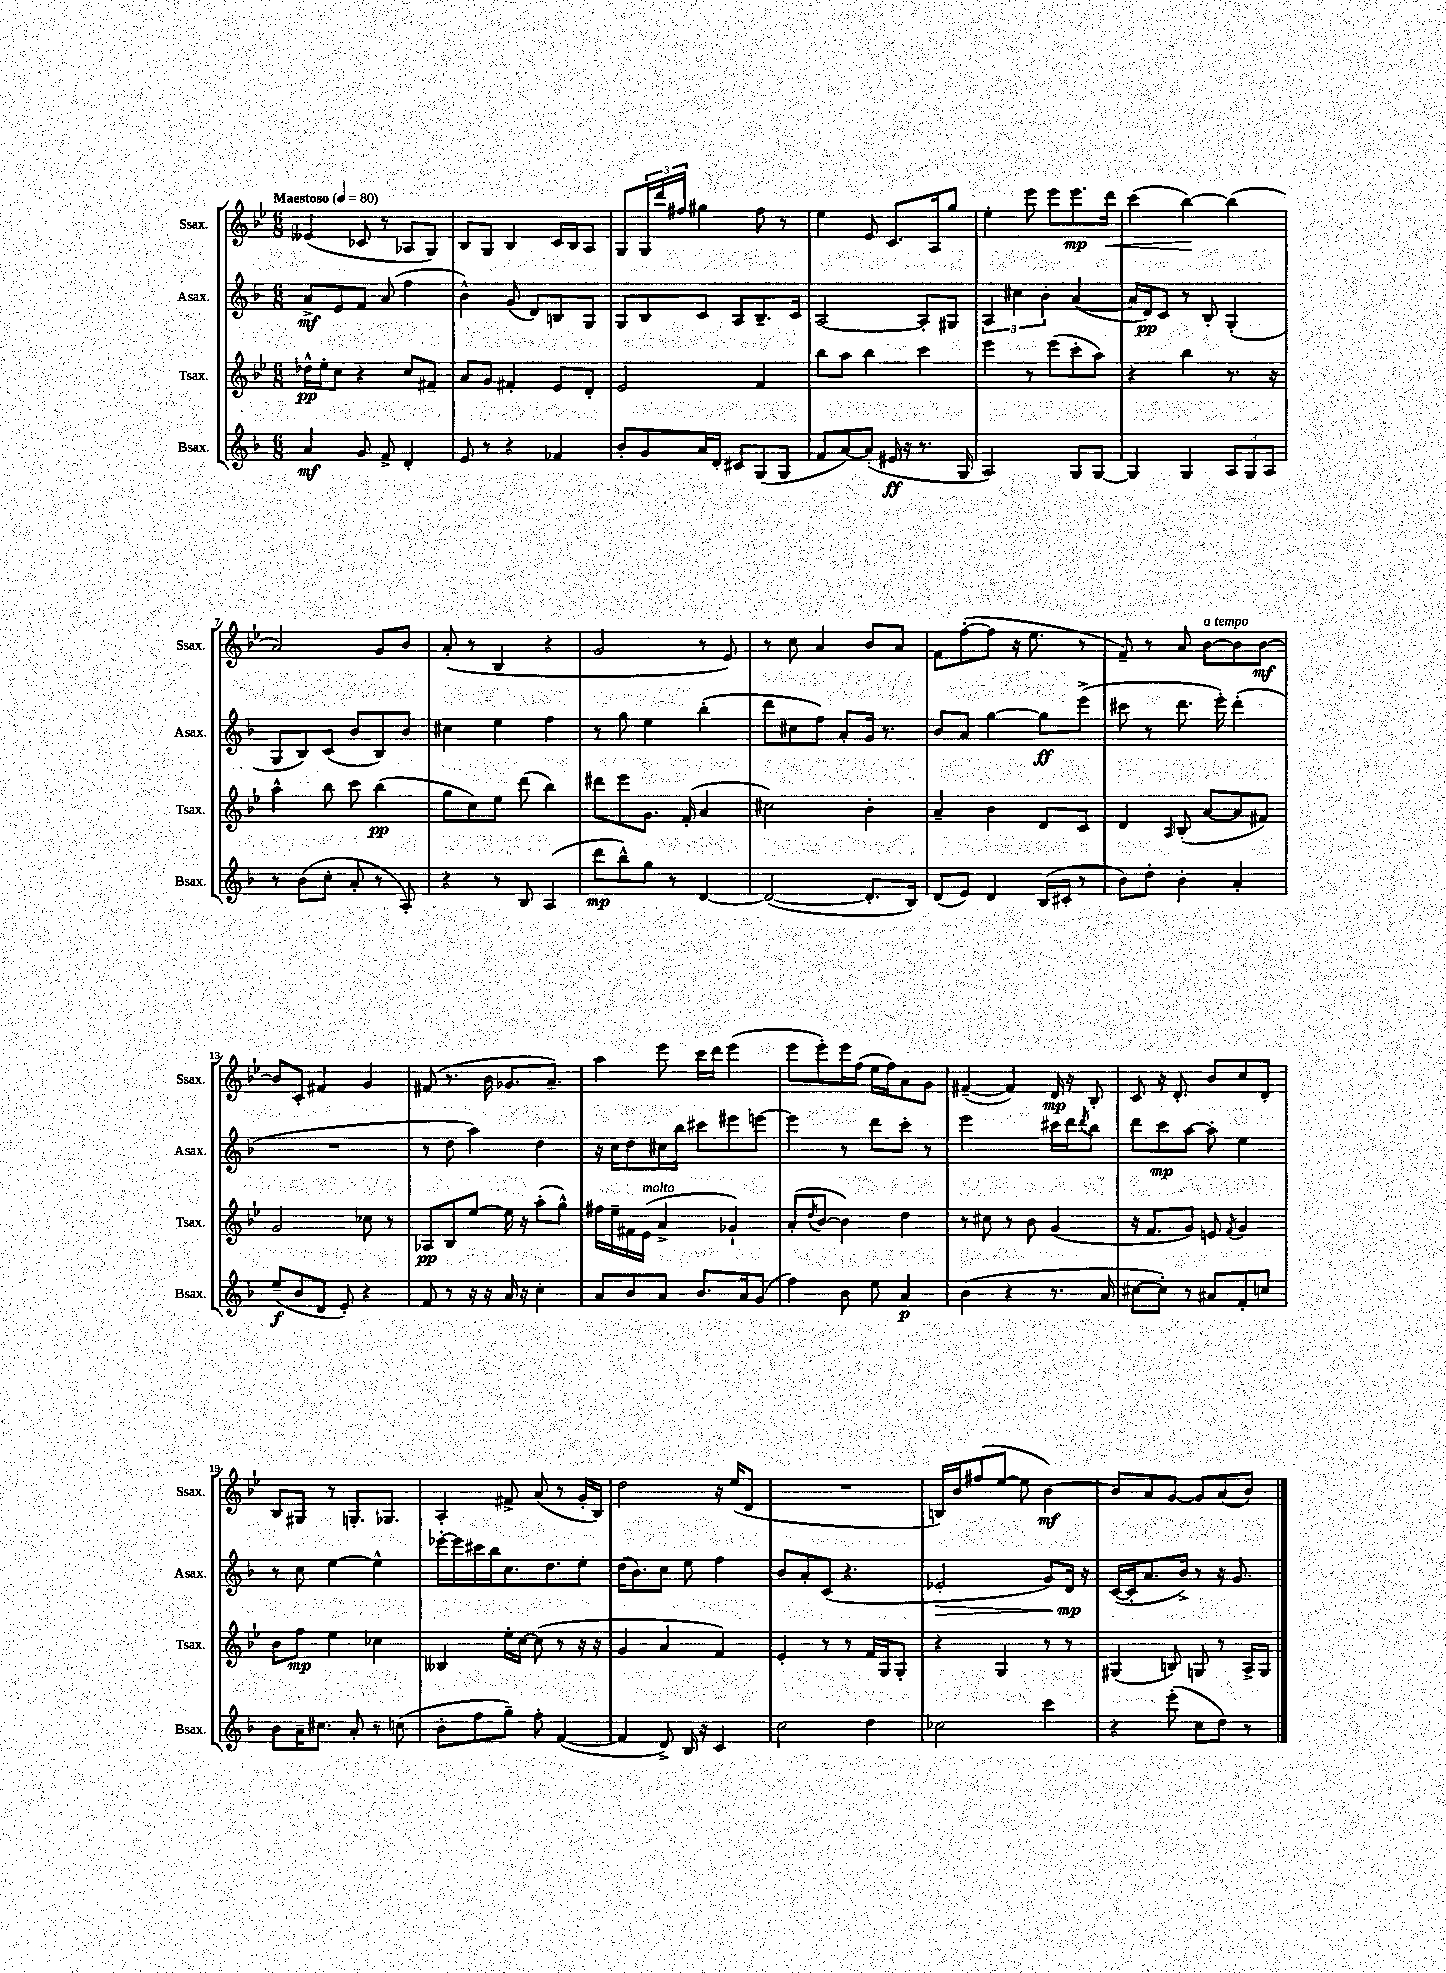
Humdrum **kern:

**kern	**dynam	**kern	**dynam	**kern	**dynam	**kern	**dynam
*part4	*part4	*part3	*part3	*part2	*part2	*part1	*part1
*staff4	*staff4	*staff3	*staff3	*staff2	*staff2	*staff1	*staff1
*I"Bsax.	*	*I"Tsax.	*	*I"Asax.	*	*I"Ssax.	*
*I'Bsax.	*	*I'Tsax.	*	*I'Asax.	*	*I'Ssax.	*
*clefG2	*	*clefG2	*	*clefG2	*	*clefG2	*
*k[b-]	*	*k[b-e-]	*	*k[b-]	*	*k[b-e-]	*
*M6/8	*	*M6/8	*	*M6/8	*	*M6/8	*
*MM80	*	*MM80	*	*MM80	*	*MM80	*
=1	=1	=1	=1	=1	=1	=1	=1
!	!	!	!	!	!	!LO:TX:a:B:t=Maestoso	!
4a/	mf	16dd-X^^\LL	pp	8a^/L	mf	(4e--X/	.
.	.	16ee-'\J	.	.	.	.	.
.	.	8cc\J	.	8e/	.	.	.
8g/	.	4r	.	8f/J	.	8c-X/	.
8f^/	.	.	.	(8a/	.	8r	.
4d'/	.	8cc/L	.	4ff\	.	8A-X/L	.
.	.	8f#X~/J	.	.	.	8G/J)	.
=2	=2	=2	=2	=2	=2	=2	=2
8e/	.	8a/L	.	4b-^^\)	.	8B-/L	.
8r	.	8g/J	.	.	.	8G/J	.
4r	.	4f#X'/	.	(8g/	.	4B-/	.
.	.	.	.	8d/L)	.	.	.
4f-X/	.	8e-/L	.	8Bn/	.	16c/LL	.
.	.	.	.	.	.	16B-/J	.
.	.	8d'/J	.	8G/J	.	8A/J	.
=3	=3	=3	=3	=3	=3	=3	=3
8b-'/L	.	2e-/	.	8G/L	.	8G/L	.
8g/	.	.	.	8B-/	.	24G/L	.
.	.	.	.	.	.	24ddd/	.
.	.	.	.	.	.	24ff#X/JJ	.
16a/L	.	.	.	8c/J	.	4gg#X\	.
16d'/JJ	.	.	.	.	.	.	.
8c#X/L	.	.	.	8A/L	.	.	.
(8G/	.	4f/	.	8.B-~/	.	8ff#\	.
8G/J	.	.	.	.	.	8r	.
.	.	.	.	16c/Jk	.	.	.
=4	=4	=4	=4	=4	=4	=4	=4
8f/L	.	8bb-\L	.	[2A/	.	4ee-\	.
[8a/)	.	8aa\J	.	.	.	.	.
(8a'/J]	.	4bb-\	.	.	.	8e-/	.
16e#X/	ff	.	.	.	.	8.c/L	.
16r	.	.	.	.	.	.	.
8.r	.	4ccc\	.	8A'/L]	.	.	.
.	.	.	.	.	.	16A/k	.
.	.	.	.	8G#X/J	.	8gg/J	.
16G/	.	.	.	.	.	.	.
=5	=5	=5	=5	=5	=5	=5	=5
2A/)	.	4eee-\	.	6A/	.	4ee-'\	.
.	.	.	.	6cc#X\	.	.	.
.	.	8r	.	.	.	8eee-\	.
.	.	.	.	6b-'\	.	.	.
.	.	(8eee-\L	.	.	.	8eee-\L	.
8G/L	.	8ccc'\	.	([4a/	.	8.eee-\	mp
[8G/J	.	8aa\J)	.	.	.	.	.
!	!	!	!	!	!	!	!LO:HP:b
.	.	.	.	.	.	16ddd\Jk	<
=6	=6	=6	=6	=6	=6	=6	=6
4G/]	.	4r	.	16a/LL]	.	(4ccc\	.
.	.	.	.	16d/J)	pp	.	.
.	.	.	.	8c/J	.	.	.
4G/	.	4bb-\	.	8r	.	[4bb-\)	.
.	.	.	.	8B-'/	.	.	.
12A/L	.	8.r	.	(4G'/	.	(4bb-\]	[
12G/	.	.	.	.	.	.	.
12A/J	.	.	.	.	.	.	.
.	.	16r	.	.	.	.	.
!!LO:LB:g=z
=7	=7	=7	=7	=7	=7	=7	=7
8r	.	4aa^^\	.	8G/L	.	2a/)	.
(8b-\L	.	.	.	8B-/)	.	.	.
8cc'\J	.	8bb-\	.	(8c/J	.	.	.
8a'/	.	8ccc\	.	8b-/L	.	.	.
8r	.	(4bb-\	pp	8B-/)	.	8g/L	.
8A'/)	.	.	.	8b-/J	.	8b-/J	.
=8	=8	=8	=8	=8	=8	=8	=8
4r	.	8gg\L	.	4cc#X\	.	(8a'/	.
.	.	8cc\)	.	.	.	8r	.
8r	.	8ee-\J	.	4ee\	.	4B-/	.
8B-/	.	(8ddd\	.	.	.	.	.
(4A/	.	4bb-\)	.	4ff\	.	4r	.
=9	=9	=9	=9	=9	=9	=9	=9
8ddd\L	mp	8ddd#X\L	.	8r	.	2g/	.
8bb-^^\)	.	8eee-\	.	8gg\	.	.	.
8gg\J	.	8.g\J	.	4ee\	.	.	.
8r	.	.	.	.	.	.	.
.	.	(16f'/	.	.	.	.	.
[4d/	.	4a/	.	(4bb-'\	.	8r	.
.	.	.	.	.	.	8e-/)	.
=10	=10	=10	=10	=10	=10	=10	=10
(2d/_	.	2cc#X\)	.	8ddd\L	.	8r	.
.	.	.	.	8cc#X\	.	8cc\	.
.	.	.	.	8ff\J)	.	4a/	.
.	.	.	.	8a'/L	.	.	.
8.d'/L]	.	4b-'\	.	16g/Jk	.	8b-/L	.
.	.	.	.	8.r	.	.	.
.	.	.	.	.	.	8a/J	.
16B-/Jk)	.	.	.	.	.	.	.
=11	=11	=11	=11	=11	=11	=11	=11
(8d/L	.	4a~/	.	8b-/L	.	8f\L	.
8e/J)	.	.	.	8a/J	.	([8ff'\	.
4d/	.	4b-\	.	[4gg\	.	8ff\J]	.
.	.	.	.	.	.	16r	.
.	.	.	.	.	.	8.ee-\	.
(16B-/LL	.	8d/L	.	8gg\L]	ff	.	.
16c#X'/JJ	.	.	.	.	.	.	.
8r	.	8c/J	.	(8eee^\J	.	8r	.
=12	=12	=12	=12	=12	=12	=12	=12
8b-\L)	.	4d/	.	8ccc#X\	.	8f~/)	.
8dd'\J	.	.	.	8r	.	8r	.
.	.	16qqA/	.	.	.	.	.
4b-'\	.	(8B-'/	.	8.ddd\	.	8a/	.
!	!	!	!	!	!	!LO:TX:a:i:t=a tempo	!
.	.	[8a/L	.	.	.	[8b-\L	.
.	.	.	.	16eee'\)	.	.	.
4a'/	.	8a/]	.	(4ddd'\	.	8b-\]	.
.	.	8f#X/J)	.	.	.	[8b-\J	mf
!!LO:LB:g=z
=13	=13	=13	=13	=13	=13	=13	=13
(8ee~/L	f	2g/	.	2.r	.	8b-/L]	.
8b-/	.	.	.	.	.	8c'/J	.
8d/J	.	.	.	.	.	4f#X/	.
8e'/)	.	.	.	.	.	.	.
4r	.	8cc-X\	.	.	.	4g/	.
.	.	8r	.	.	.	.	.
=14	=14	=14	=14	=14	=14	=14	=14
8f/	.	8A-X/L	pp	8r	.	(8f#X/	.
8r	.	8B-/	.	8dd\	.	8.r	.
16r	.	[8ee-/J	.	4aa\)	.	.	.
16r	.	.	.	.	.	16b-\	.
16a/	.	16ee-\]	.	.	.	8.g-X/L	.
16r	.	16r	.	.	.	.	.
4cc'\	.	(8aa'\L	.	4dd\	.	.	.
.	.	.	.	.	.	8.a~/J)	.
.	.	8gg^^\J)	.	.	.	.	.
=15	=15	=15	=15	=15	=15	=15	=15
8a/L	.	16ff#X\LL	.	16r	.	4aa\	.
.	.	16ee-~\	.	16cc\KL	.	.	.
8b-/	.	16f#X\	.	8dd\	.	.	.
!	!	!LO:TX:a:i:t=molto	!	!	!	!	!
.	.	(16e-\JJ	.	.	.	.	.
8a/J	.	4a^/	.	16cc#X\L	.	8eee-\	.
.	.	.	.	16bb-\JJ	.	.	.
8.b-/L	.	.	.	8ccc#X\L	.	16ccc\LL	.
.	.	.	.	.	.	16ddd\JJ	.
.	.	4g-X`/)	.	8eee#X\	.	(4eee-\	.
16a/k	.	.	.	.	.	.	.
(8g/J	.	.	.	[8eeen\J	.	.	.
=16	=16	=16	=16	=16	=16	=16	=16
4ff\)	.	(8a'/L	.	4eee\]	.	8eee-\L	.
.	.	8qdd/	.	.	.	.	.
.	.	[8b-/J	.	.	.	8eee-'\)	.
8b-\	.	4b-\])	.	8r	.	16eee-\L	.
.	.	.	.	.	.	(16ff\JJ	.
8ee\	.	.	.	8ddd\L	.	16ee-\LL	.
.	.	.	.	.	.	16ff\J)	.
4a/	p	4dd\	.	8ccc'\J	.	8a\	.
.	.	.	.	8r	.	8g\J	.
=17	=17	=17	=17	=17	=17	=17	=17
(4b-\	.	8r	.	2eee\	.	([4f#X~/	.
.	.	8cc#X\	.	.	.	.	.
4r	.	8r	.	.	.	4f#/])	.
.	.	8b-\	.	.	.	.	.
8.r	.	(4g/	.	16ccc#X\LL	.	16d/	mp
.	.	.	.	16ddd\J	.	16r	.
.	.	.	.	8qddd/	.	.	.
.	.	.	.	8bb-\J	.	8B-'/	.
16a/	.	.	.	.	.	.	.
=18	=18	=18	=18	=18	=18	=18	=18
[8cc#X\L	.	16r	.	8ddd\L	.	8c/	.
.	.	8.f/L	.	.	.	.	.
8cc#'\J])	.	.	.	8ccc\	mp	16r	.
.	.	.	.	.	.	8.d'/	.
8r	.	8g/J)	.	[8aa\J	.	.	.
8a#X/L	.	8en/	.	8aa'\]	.	8b-/L	.
.	.	8qf/	.	.	.	.	.
8f'/	.	4g/	.	4ee\	.	8cc/	.
8ccn/J	.	.	.	.	.	8d'/J	.
!!LO:LB:g=z
=19	=19	=19	=19	=19	=19	=19	=19
8b-\L	.	8b-\L	.	8r	.	8B-/L	.
16a~\K	.	8ff\J	mp	8cc\	.	8G#X/J	.
8.cc#X\J	.	.	.	.	.	.	.
.	.	4ee-\	.	[4ee\	.	8r	.
8a'/	.	.	.	.	.	8.Gn'/L	.
8r	.	4cc-X\	.	4ee^^\]	.	.	.
.	.	.	.	.	.	8.G-X/J	.
(8ccn\	.	.	.	.	.	.	.
=20	=20	=20	=20	=20	=20	=20	=20
8b-'\L	.	4B--X/	.	[16eee-X'\LL	.	4A'/	.
.	.	.	.	16eee-\]	.	.	.
8ff\	.	.	.	16ccc#X\	.	.	.
.	.	.	.	16bb-\J	.	.	.
8gg~\J)	.	16ee-'\LL	.	8.cc\	.	8f#X^/	.
.	.	[16cc\JJ	.	.	.	.	.
8ff'\	.	(8cc\]	.	.	.	(8a/	.
.	.	.	.	8.dd\	.	.	.
([4f/	.	8r	.	.	.	8r	.
.	.	16r	.	8ee'\J	.	16g'/LL	.
.	.	16r	.	.	.	16B-/JJ)	.
=21	=21	=21	=21	=21	=21	=21	=21
4f/]	.	4g/	.	(16dd\KL	.	2dd\	.
.	.	.	.	8.b-\)	.	.	.
8d^/)	.	4a/	.	8cc\J	.	.	.
16B-/	.	.	.	8ee\	.	.	.
16r	.	.	.	.	.	.	.
4c/	.	4f/)	.	4ff\	.	16r	.
.	.	.	.	.	.	(16ee-/KL	.
.	.	.	.	.	.	8d/J	.
=22	=22	=22	=22	=22	=22	=22	=22
2cc\	.	4e-'/	.	8b-/L	.	2.r	.
.	.	.	.	8a'/	.	.	.
.	.	8r	.	(8c/J	.	.	.
.	.	8r	.	4.r	.	.	.
4dd\	.	16f/LL	.	.	.	.	.
.	.	16G/J	.	.	.	.	.
.	.	8G'/J	.	.	.	.	.
=23	=23	=23	=23	=23	=23	=23	=23
!	!	!	!	!	!LO:HP:b	!	!
2cc-X\	.	4r	.	2e-X'/	>	16Bn/LL)	.
.	.	.	.	.	.	16b-/J	.
.	.	.	.	.	.	(8ff#X/	.
.	.	4G/	.	.	.	[8ee-/J	.
.	.	.	.	.	.	8ee-\]	.
4ccc\	.	8r	.	8g/L)	.	[4b-\)	mf
.	.	8r	.	16d/Jk	mp	.	.
.	.	.	.	16r	]	.	.
=24	=24	=24	=24	=24	=24	=24	=24
4r	.	(4G#X/	.	([16c/LL	.	8b-/L]	.
.	.	.	.	16c'/J]	.	.	.
.	.	.	.	8.a/	.	8a/	.
(8eee'\	.	8Bn/)	.	.	.	[8g/J	.
.	.	.	.	16b-^/Jk)	.	.	.
8cc\L	.	8Gn/	.	8r	.	8g/L]	.
8dd\J)	.	8r	.	16r	.	(8a/	.
.	.	.	.	8.g/	.	.	.
8r	.	16A^/LL	.	.	.	8b-/J)	.
.	.	16G/JJ	.	.	.	.	.
==	==	==	==	==	==	==	==
*-	*-	*-	*-	*-	*-	*-	*-
